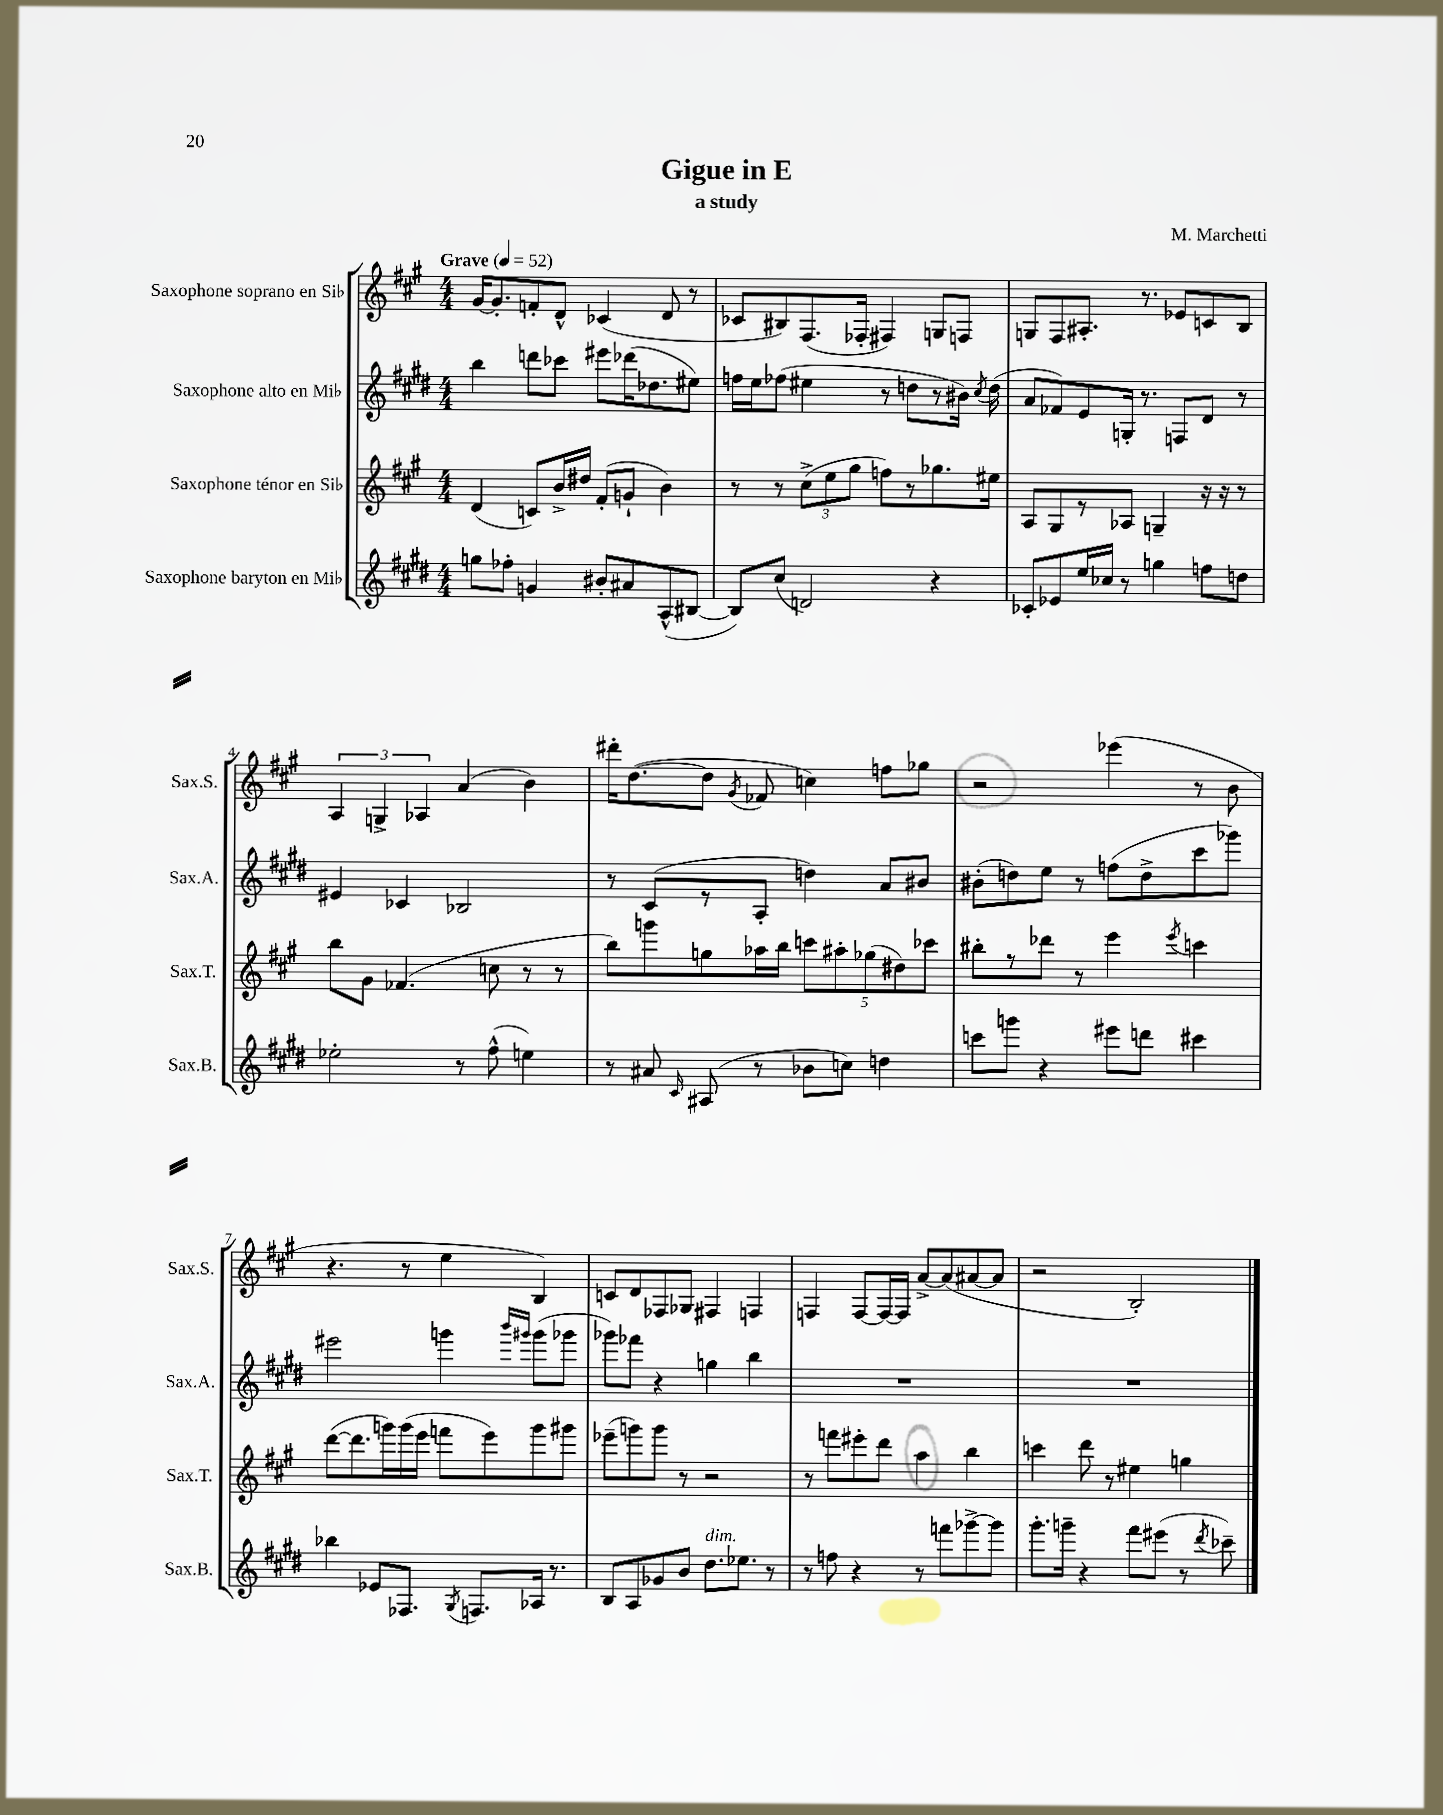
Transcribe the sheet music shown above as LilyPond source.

\header { title = "Gigue in E" composer = "M. Marchetti" subtitle = "a study" }
<<
\new StaffGroup <<
\new Staff = "s0" \with { instrumentName = "Saxophone soprano en Sib" shortInstrumentName = "Sax.S." } {
    \clef treble \key a \major \numericTimeSignature \time 4/4 \tempo "Grave" 4 = 52
    \autoBeamOff gis'16[~ gis'8.-. f'8-. d'8]-^ ces'4( d'8 r8 |
    ces'8[ bis8) fis8.( fes16]-. fis4) g8[ f8] |
    g8[ fis8 ais8.]-. r8. ees'8[ c'8 b8] |
    \tuplet 3/2 { a4 g4-> aes4 } a'4( b'4) |
    dis'''16[-. d''8.~( d''8] \acciaccatura { gis'8 } fes'8 c''4) f''8[ ges''8] |
    r2 ees'''4( r8 b'8 |
    r4. r8 e''4 b4) |
    c'8[ d'8 fes8 ges8] fis4 f4 |
    f4 f8[~ f16~ f16] a'8[~-> a'8( ais'8~ ais'8] |
    r2 b2-.) \bar "|." |
}
\new Staff = "s1" \with { instrumentName = "Saxophone alto en Mib" shortInstrumentName = "Sax.A." } {
    \clef treble \key e \major \numericTimeSignature \time 4/4
    \autoBeamOff b''4 d'''8[ ces'''8] eis'''8[ des'''16( des''8. eis''8]) |
    f''16[ e''16 fes''8]( eis''4 r8 d''8[ r8 bis'16]) \acciaccatura { cis''8 } d''16( |
    a'8[ fes'8) e'8 g16]-. r8. f8[ dis'8] r8 |
    eis'4 ces'4 bes2 |
    r8 cis'8[( r8 a8]-. d''4) a'8[ bis'8] |
    bis'8[-.( d''8) e''8] r8 f''8[( d''8-> cis'''8 ges'''8]) |
    eis'''2 g'''4 \grace { b'''16[ gis'''16] } gis'''8[( ges'''8] |
    ges'''8[) fes'''8] r4 g''4 b''4 |
    R1 |
    R1 \bar "|." |
}
\new Staff = "s2" \with { instrumentName = "Saxophone ténor en Sib" shortInstrumentName = "Sax.T." } {
    \clef treble \key a \major \numericTimeSignature \time 4/4
    \autoBeamOff d'4( c'8[) b'16-> dis''16] fis'8[-.( g'8]-! b'4) |
    r8 r8 \tuplet 3/2 { cis''8[->( e''8 gis''8] } f''8[) r8 ges''8. eis''16] |
    a8[ gis8 r8 aes8] g4-- r16 r16 r8 |
    b''8[ gis'8] fes'4.( c''8 r8 r8 |
    b''8[) g'''8 g''8 aes''16 b''16] \tuplet 5/4 { c'''8[ ais''8-. ges''8( dis''8) ces'''8] } |
    bis''8[-. r8 des'''8] r8 e'''4 \acciaccatura { e'''8 } c'''4 |
    d'''8[~( d'''8. g'''16) g'''16( e'''16] f'''8[ e'''8) g'''8 gis'''8] |
    ees'''8[--( g'''8) g'''8] r8 r2 |
    r8 f'''8[ eis'''8-. d'''8] a''4 b''4 |
    c'''4 d'''8 r8 eis''4 g''4 \bar "|." |
}
\new Staff = "s3" \with { instrumentName = "Saxophone baryton en Mib" shortInstrumentName = "Sax.B." } {
    \clef treble \key e \major \numericTimeSignature \time 4/4
    \autoBeamOff g''8[ fes''8]-. g'4 bis'8[-. ais'8 a8-^( bis8]~ |
    bis8[) cis''8]( d'2) r4 |
    ces'8[-. ees'8 e''16 ces''16] r8 g''4 f''8[ d''8] |
    ees''2-. r8 fis''8-^( e''4) |
    r8 ais'8 \grace { cis'16 } ais8( r8 bes'8[ c''8]) d''4 |
    c'''8[ g'''8] r4 eis'''8[ d'''8] cis'''4 |
    bes''4 ees'8[ fes8.] \acciaccatura { gis8 } f8.[ aes16] r8. |
    b8[ a8 ges'8 b'8] dis''8.[^\markup { \italic "dim." } ees''8.] r8 |
    r8 f''8 r4 r8 f'''8[ ges'''8~-> ges'''8] |
    gis'''8.[-. g'''16]-- r4 fis'''8[ eis'''8]( r8 \acciaccatura { dis'''8 } ces'''8--) \bar "|." |
}
>>
>>
